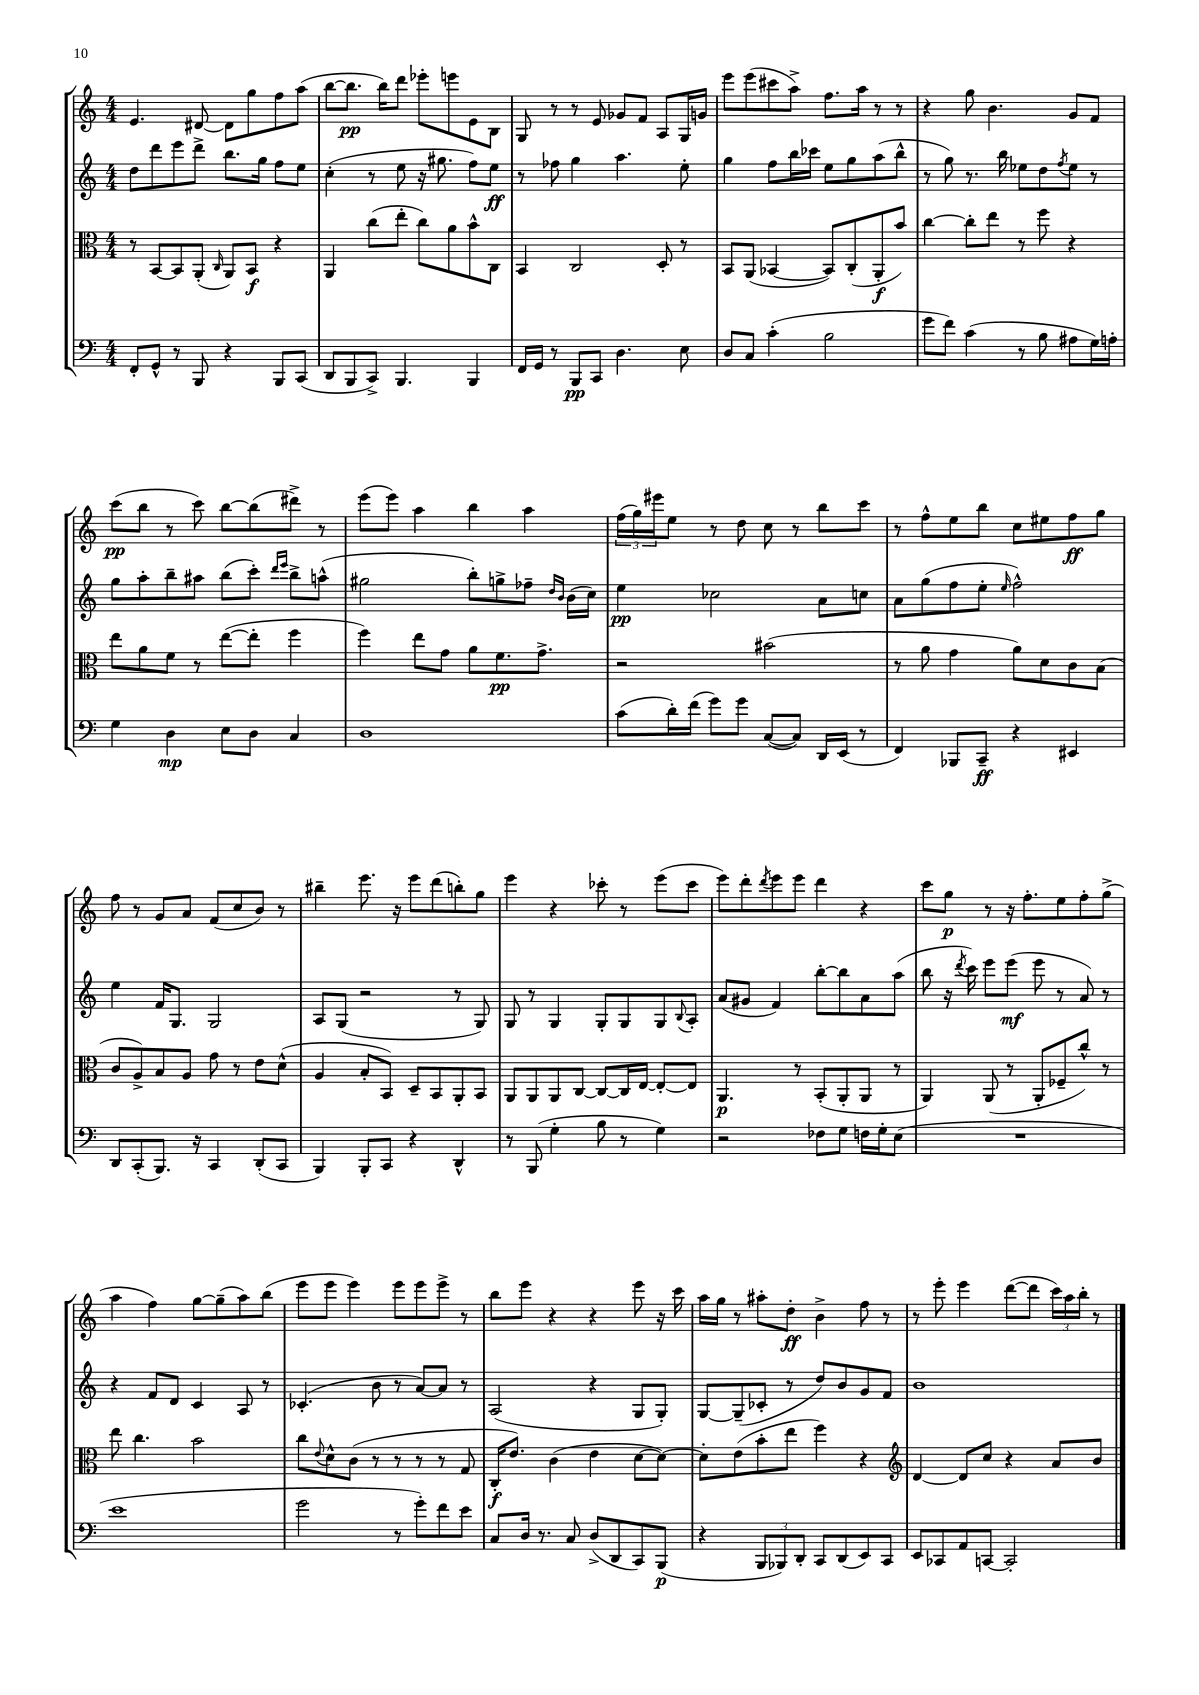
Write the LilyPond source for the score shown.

<<
\new StaffGroup <<
\new Staff = "s0" {
    \clef treble \key c \major \numericTimeSignature \time 4/4
    e'4. dis'8~ dis'8 g''8 f''8 a''8( |
    b''8~ b''8.\pp b''16) d'''8 ees'''8-. e'''8 e'8 b8 |
    g8 r8 r8 e'8 ges'8 f'8 a8 g16 g'16 |
    e'''8 e'''8( cis'''8 a''8->) f''8. a''16 r8 r8 |
    r4 g''8 b'4. g'8 f'8 |
    c'''8\pp( b''8 r8 c'''8) b''8~ b''8( dis'''8->) r8 |
    e'''8( e'''8) a''4 b''4 a''4 |
    \tuplet 3/2 { f''16( g''16) eis'''16 } e''8 r8 d''8 c''8 r8 b''8 c'''8 |
    r8 f''8-^ e''8 b''8 c''8 eis''8 f''8\ff g''8 |
    f''8 r8 g'8 a'8 f'8( c''8 b'8) r8 |
    bis''4-- e'''8. r16 e'''8 d'''8( b''8-.) g''8 |
    e'''4 r4 ces'''8-. r8 e'''8( ces'''8 |
    e'''8) d'''8-. \acciaccatura { d'''8 } e'''8 e'''8 d'''4 r4 |
    c'''8 g''8\p r8 r16 f''8.-. e''8 f''8-. g''8->( |
    a''4 f''4) g''8~ g''8--( a''8) b''8( |
    e'''8 e'''8 e'''4) e'''8 e'''8 e'''8-> r8 |
    b''8 e'''8 r4 r4 e'''8 r16 c'''16 |
    a''16 g''16 r8 ais''8-. d''8-.\ff b'4-> f''8 r8 |
    r8 e'''8-. e'''4 d'''8~( d'''8 \tuplet 3/2 { c'''16) a''16 b''16-. } r8 \bar "|." |
}
\new Staff = "s1" {
    \clef treble \key c \major \numericTimeSignature \time 4/4
    d''8 d'''8 e'''8 d'''8-> b''8. g''16 f''8 e''8 |
    c''4-.( r8 e''8 r16 gis''8. f''8) e''8\ff |
    r8 fes''8 g''4 a''4. e''8-. |
    g''4 f''8 b''16 ces'''16 e''8 g''8 a''8( b''8-^ |
    r8 g''8) r8. b''16 ees''8 d''8 \acciaccatura { f''8 } ees''8 r8 |
    g''8 a''8-. b''8-- ais''8 b''8( c'''8-.) \grace { d'''16 e'''16 } b''8-> a''8-^( |
    gis''2 b''8-.) g''8-> fes''8-- \grace { d''16 b'16 } b'16( c''16) |
    e''4\pp ces''2 a'8 c''8 |
    a'8 g''8( f''8 e''8-. \grace { e''16 } f''2-^) |
    e''4 f'16 g8. g2 |
    a8 g8( r2 r8 g8) |
    g8 r8 g4 g8-. g8 g8 \appoggiatura { b8 } a8-. |
    a'8( gis'8 f'4) b''8~-. b''8 a'8 a''8( |
    b''8 r16 \acciaccatura { d'''8 } c'''16) e'''8 e'''8\mf( e'''8 r8 a'8) r8 |
    r4 f'8 d'8 c'4 a8 r8 |
    ces'4.-.( b'8 r8 a'8~) a'8 r8 |
    a2( r4 g8 g8-.) |
    g8~ g8--( ces'8-. r8 d''8) b'8 g'8 f'8 |
    b'1 \bar "|." |
}
\new Staff = "s2" {
    \clef alto \key c \major \numericTimeSignature \time 4/4
    r8 b,8~ b,8 a,8-.( \grace { c16 } a,8) b,8\f r4 |
    a,4 c''8( e''8-. c''8) a'8 b'8-^ c8 |
    b,4 c2 d8-. r8 |
    b,8 a,8( bes,4~ bes,8) c8-.( a,8-.\f b'8) |
    c''4~ c''8-. e''8 r8 f''8 r4 |
    e''8 a'8 f'8 r8 e''8~( e''8-. f''4 |
    f''4) e''8 g'8 a'8 f'8.\pp g'8.-> |
    r2 bis'2( |
    r8 a'8 g'4 a'8) d'8 c'8 b8( |
    c'8 a8->) b8 a8 g'8 r8 e'8 d'8-^( |
    a4 b8-. b,8) d8-- b,8 a,8-. b,8 |
    a,8 a,8 a,8 c8~ c8~ c16 e16~ e8~-. e8 |
    a,4.\p r8 b,8-.( a,8-. a,8 r8 |
    a,4) a,8( r8 a,8-. fes8-- c''8-^) r8 |
    e''8 c''4. b'2 |
    c''8 \appoggiatura { e'8 } d'8-^ c'8( r8 r8 r8 r8 g8 |
    c16-.\f e'8.) c'4( e'4 d'8~ d'8~) |
    d'8-. e'8( b'8-. e''8 f''4) r4 |
    \clef treble d'4~ d'8 c''8 r4 a'8 b'8 \bar "|." |
}
\new Staff = "s3" {
    \clef bass \key c \major \numericTimeSignature \time 4/4
    f,8-. g,8-^ r8 b,,8 r4 b,,8 c,8( |
    d,8 b,,8 c,8->) b,,4. b,,4 |
    f,16 g,16 r8 b,,8\pp c,8 d4. e8 |
    d8 c8 c'4-.( b2 |
    g'8 f'8) c'4( r8 b8 ais8 g16) a16-. |
    g4 d4\mp e8 d8 c4 |
    d1 |
    c'8( d'16-.) f'16( g'8) g'8 c8~( c8) d,16 e,16( r8 |
    f,4) bes,,8 c,8--\ff r4 eis,4 |
    d,8 c,8-.( b,,8.) r16 c,4 d,8-.( c,8 |
    b,,4) b,,8-. c,8 r4 d,4-^ |
    r8 b,,8( g4-. b8 r8 g4) |
    r2 fes8 g8 f16 g16-. e8( |
    R1 |
    e'1 |
    g'2 r8 g'8-.) f'8 e'8 |
    c8 d16 r8. c8 d8->( d,8 c,8) b,,8\p( |
    r4 \tuplet 3/2 { b,,8 bes,,8) d,8-. } c,8 d,8( e,8) c,8 |
    e,8 ces,8 a,8 c,8~ c,2-. \bar "|." |
}
>>
>>
\layout { \context { \Score \remove "Bar_number_engraver" } }
